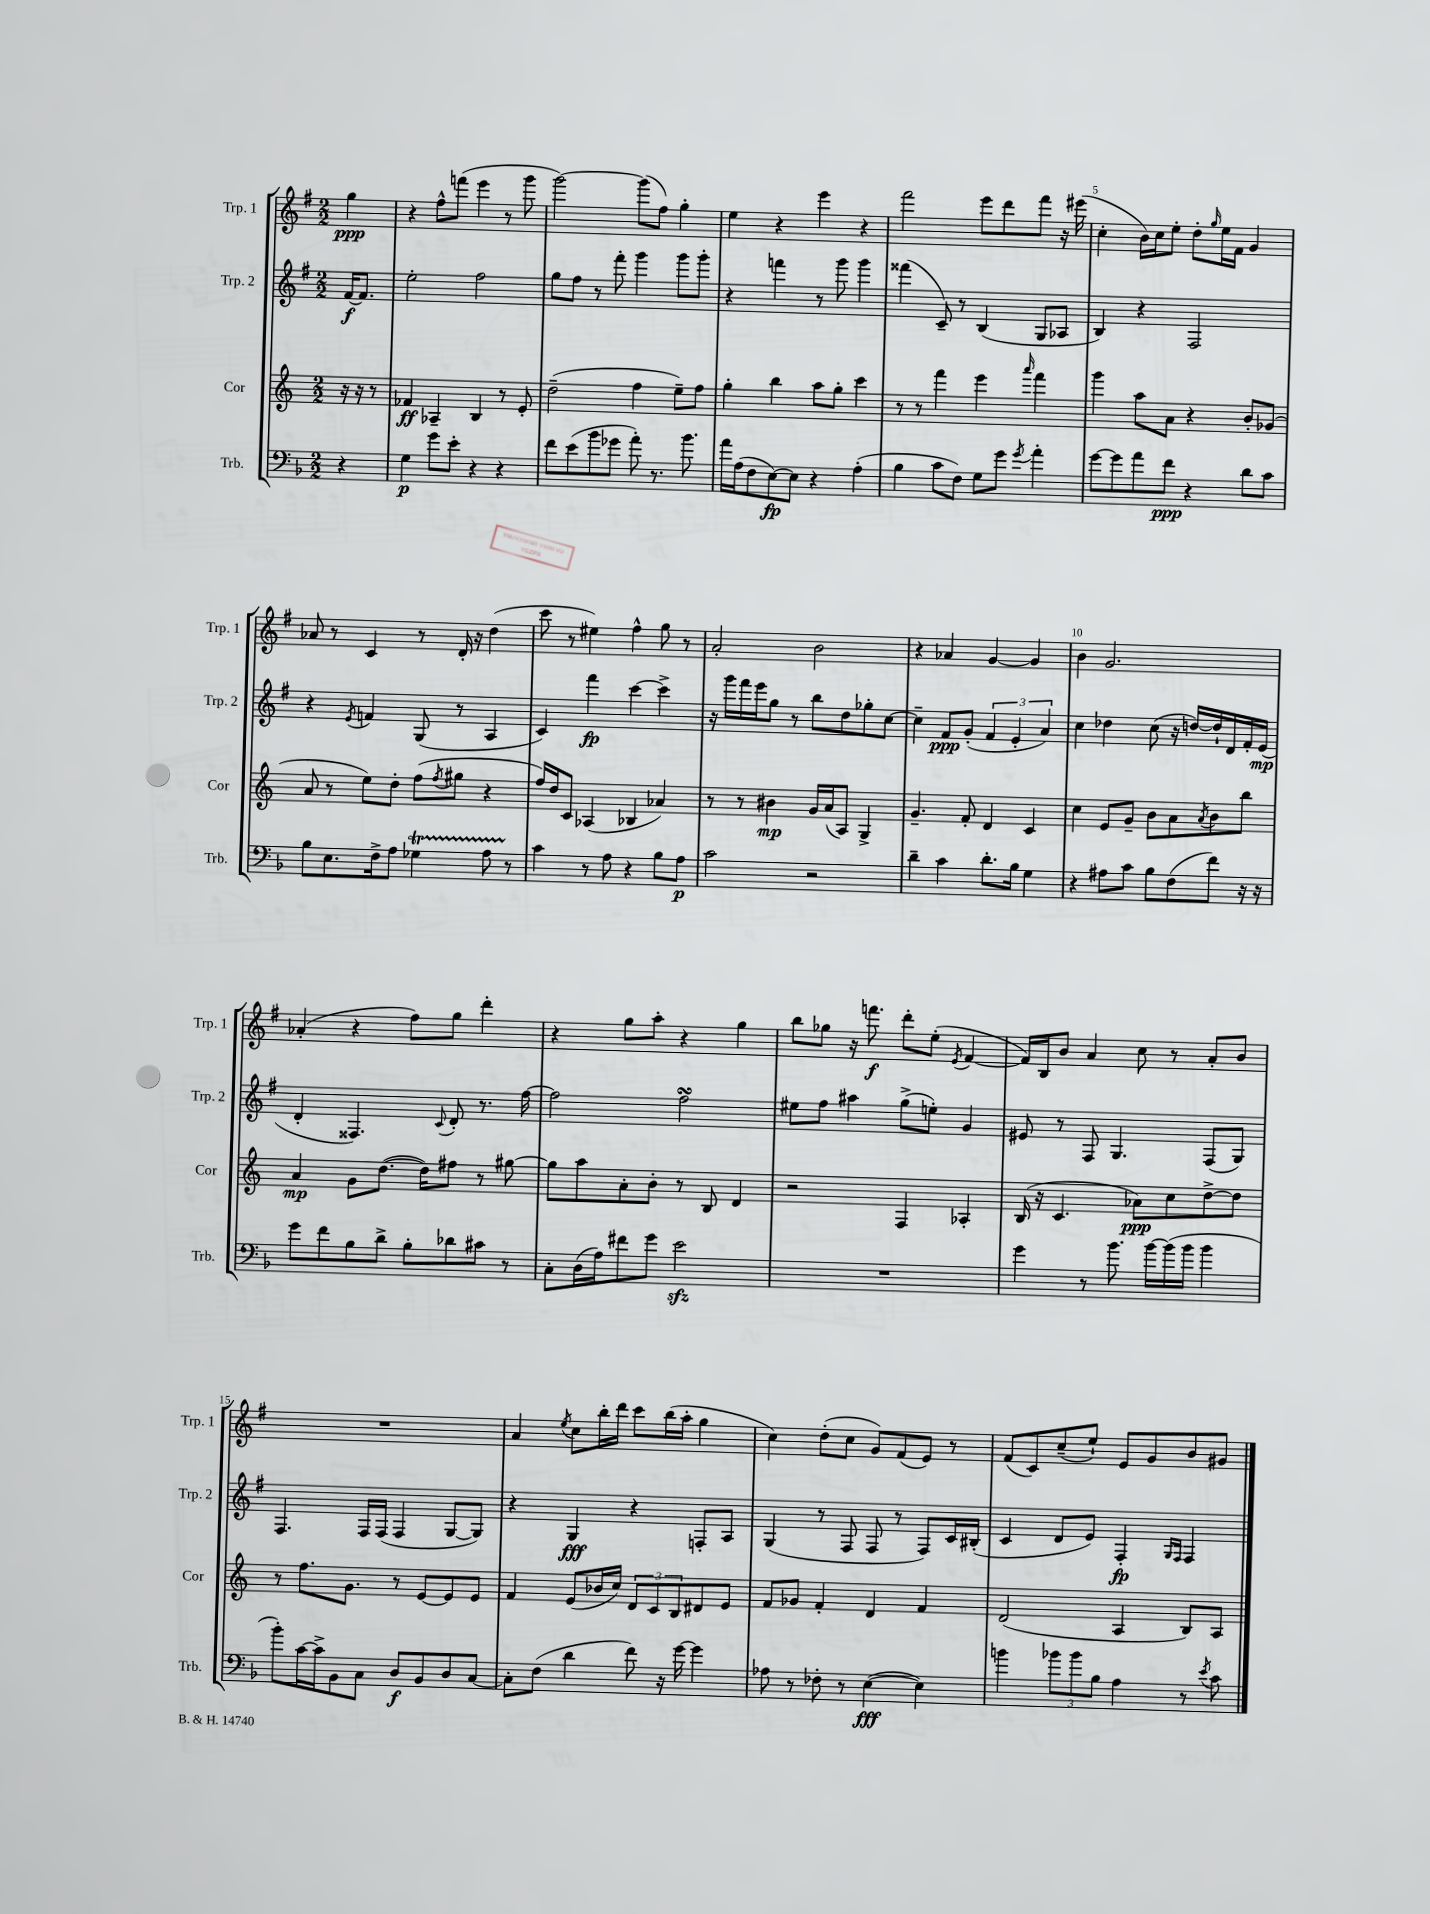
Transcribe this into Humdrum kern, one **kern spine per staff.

**kern	**dynam	**kern	**dynam	**kern	**dynam	**kern	**dynam
*part4	*part4	*part3	*part3	*part2	*part2	*part1	*part1
*staff4	*staff4	*staff3	*staff3	*staff2	*staff2	*staff1	*staff1
*I"Trb.	*	*I"Cor	*	*I"Trp. 2	*	*I"Trp. 1	*
*I'Trb.	*	*I'Cor	*	*I'Trp. 2	*	*I'Trp. 1	*
*clefF4	*	*clefG2	*	*clefG2	*	*clefG2	*
*k[b-]	*	*k[]	*	*k[f#]	*	*k[f#]	*
*M2/2	*	*M2/2	*	*M2/2	*	*M2/2	*
=	=	=	=	=	=	=	=
4r	.	16r	.	[16f#/KL	f	4gg\	ppp
.	.	16r	.	8.f#/J]	.	.	.
.	.	8r	.	.	.	.	.
=1	=1	=1	=1	=1	=1	=1	=1
4G\	p	4f-X/	ff	2ee'\	.	4r	.
8g\L	.	4A-X~/	.	.	.	8ff#^^\L	.
8e'\J	.	.	.	.	.	(8fffn\J	.
4r	.	4B/	.	2ff#\	.	4eee\	.
4r	.	8r	.	.	.	8r	.
.	.	8e'/	.	.	.	8ggg\	.
=2	=2	=2	=2	=2	=2	=2	=2
8f\L	.	(2dd~\	.	8gg\L	.	[2ggg\)	.
(8e\	.	.	.	8ff#\J	.	.	.
8b-\	.	.	.	8r	.	.	.
8g-X\J	.	.	.	8fff#'\	.	.	.
8a'\)	.	4ff\	.	4ggg\	.	(8ggg\L]	.
8.r	.	.	.	.	.	8ff#\J)	.
.	.	8ee~\L)	.	8ggg\L	.	4gg'\	.
8.b-\	.	.	.	.	.	.	.
.	.	8ff\J	.	8ggg'\J	.	.	.
=3	=3	=3	=3	=3	=3	=3	=3
16a\LL	.	4gg'\	.	4r	.	4ee\	.
(16A\J	.	.	.	.	.	.	.
8F\	.	.	.	.	.	.	.
[8E\)	fp	4bb\	.	4fffn\	.	4r	.
8E\J]	.	.	.	.	.	.	.
4r	.	8aa\L	.	8r	.	4eee\	.
.	.	8gg'\J	.	8ggg\	.	.	.
(4A'\	.	4ccc\	.	4ggg\	.	4r	.
=4	=4	=4	=4	=4	=4	=4	=4
4B-\	.	8r	.	(4fff##X\	.	2fff#\	.
.	.	8r	.	.	.	.	.
8c\L	.	4fff\	.	8c~/)	.	.	.
8F\J)	.	.	.	8r	.	.	.
8G\L	.	4eee\	.	(4B/	.	8eee\L	.
8g\J	.	.	.	.	.	8ddd\	.
8qg/	.	16qqaaa/	.	.	.	.	.
4a'\	.	4fff\	.	8G/L	.	8fff#\J	.
.	.	.	.	8A-X/J	.	16r	.
.	.	.	.	.	.	(16eee#X\	.
=5	=5	=5	=5	=5	=5	=5	=5
[8g\L	.	4ggg\	.	4B/)	.	4cc'\	.
8g\]	.	.	.	.	.	.	.
8a\	.	8aa\L	.	4r	.	16b\LL)	.
.	.	.	.	.	.	16cc\J	.
8f\J	ppp	8a\J	.	.	.	8ee'\J	.
4r	.	4r	.	2F#/	.	8dd'\L	.
.	.	.	.	.	.	16qqgg/	.
.	.	.	.	.	.	16ee\L	.
.	.	.	.	.	.	16f#\JJ	.
8d\L	.	8b'/L	.	.	.	4g/	.
8c\J	.	(8g-X/J	.	.	.	.	.
!!LO:LB:g=z
=6	=6	=6	=6	=6	=6	=6	=6
8B-\L	.	8a/	.	4r	.	8a-X/	.
8.E\	.	8r	.	.	.	8r	.
.	.	.	.	8qe/	.	.	.
.	.	8ee\L)	.	4fn/	.	4c/	.
16F^\k	.	.	.	.	.	.	.
8A\J	.	8dd'\J	.	.	.	.	.
4G-XT\	.	(8ff\L	.	(8G/	.	8r	.
.	.	8qff/	.	.	.	.	.
.	.	8gg#X\J	.	8r	.	16d'/	.
.	.	.	.	.	.	16r	.
8ATTT\	.	4r	.	4A/	.	(4dd\	.
8r	.	.	.	.	.	.	.
=7	=7	=7	=7	=7	=7	=7	=7
4c\	.	16ff/LL)	.	4c/)	.	8ccc\	.
.	.	16dd/J	.	.	.	.	.
.	.	8c/J	.	.	.	8r	.
8r	.	(4A-X/	.	4fff#\	fp	4ee#X\)	.
8A\	.	.	.	.	.	.	.
4r	.	4B-X/	.	[4ccc\	.	4ff#^^\	.
8B-\L	.	4a-X/)	.	4ccc^\]	.	8gg\	.
8A\J	p	.	.	.	.	8r	.
=8	=8	=8	=8	=8	=8	=8	=8
2c\	.	8r	.	16r	.	2a'/	.
.	.	.	.	16ggg\LL	.	.	.
.	.	8r	.	16fff#\	.	.	.
.	.	.	.	16eee\J	.	.	.
.	.	4b#X\	mp	8gg\J	.	.	.
.	.	.	.	8r	.	.	.
2r	.	16g/LL	.	8bb\L	.	2b\	.
.	.	(16a/J	.	.	.	.	.
.	.	8A/J)	.	8dd\	.	.	.
.	.	4G^/	.	8gg-X'\	.	.	.
.	.	.	.	[8cc\J	.	.	.
=9	=9	=9	=9	=9	=9	=9	=9
4d~\	.	4.g~/	.	4cc~\]	.	4r	.
4c\	.	.	.	8f#/L	ppp	4a-X/	.
.	.	8f'/	.	(8g'/J	.	.	.
8.d'\L	.	4d/	.	6f#/	.	[4g/	.
.	.	.	.	6e'/	.	.	.
16B-\Jk	.	.	.	.	.	.	.
4G\	.	4c/	.	.	.	4g/]	.
.	.	.	.	6a/)	.	.	.
=10	=10	=10	=10	=10	=10	=10	=10
4r	.	4cc\	.	4cc\	.	4b\	.
8A#X\L	.	8e/L	.	4dd-X\	.	2.g/	.
8c\J	.	8g~/J	.	.	.	.	.
8B-\L	.	8b\L	.	(8cc\	.	.	.
(8F\	.	8a\	.	16r	.	.	.
.	.	.	.	[16ddn/LL)	.	.	.
.	.	8qa/	.	.	.	.	.
8f\J)	.	8b\	.	16dd`/]	.	.	.
.	.	.	.	16d/	.	.	.
16r	.	8bb\J	.	16f#'/	.	.	.
16r	.	.	.	(16e/JJ	mp	.	.
!!LO:LB:g=z
=11	=11	=11	=11	=11	=11	=11	=11
8g\L	.	4a/	mp	4d'/	.	(4a-X'/	.
8f\	.	.	.	.	.	.	.
8B-\	.	8g\L	.	4.F##X/)	.	4r	.
8d^\J	.	([8.dd\J	.	.	.	.	.
8B-'\L	.	.	.	.	.	8ff#\L)	.
.	.	16dd\KL])	.	.	.	.	.
.	.	.	.	8qqc/	.	.	.
8d-X\	.	8ff#X\J	.	8d'/	.	8gg\J	.
8c#X\J	.	8r	.	8.r	.	4ddd'\	.
8r	.	[8gg#X\	.	.	.	.	.
.	.	.	.	[16ff#\	.	.	.
=12	=12	=12	=12	=12	=12	=12	=12
8C'\L	.	8gg#\L]	.	2ff#\]	.	4r	.
(16D\L	.	8aa\	.	.	.	.	.
16A\J)	.	.	.	.	.	.	.
8f#X\	.	8a'\	.	.	.	8gg\L	.
8g\J	.	8b'\J	.	.	.	8aa'\J	.
2ezz\	.	8r	.	2ff#sSsS\	.	4r	.
.	.	8B/	.	.	.	.	.
.	.	4d/	.	.	.	4gg\	.
=13	=13	=13	=13	=13	=13	=13	=13
1r	.	2r	.	8ee#X\L	.	8bb\L	.
.	.	.	.	8ff#\J	.	8gg-X\J	.
.	.	.	.	4aa#X\	.	16r	.
.	.	.	.	.	.	8.fffn\	f
.	.	4F/	.	(8gg^\L	.	8ddd'\L	.
.	.	.	.	8een'\J)	.	(8ee'\J	.
.	.	.	.	.	.	8qe/	.
.	.	4A-X'/	.	4g/	.	[4f#/	.
=14	=14	=14	=14	=14	=14	=14	=14
4g\	.	(16B/	.	8e#X/	.	16f#/LL])	.
.	.	16r	.	.	.	16B/J	.
.	.	4.c/	.	8r	.	8b/J	.
8r	.	.	.	8F#/	.	4a/	.
8.b-\	.	.	.	4.G/	.	.	.
.	.	8a-X\L)	ppp	.	.	8cc\	.
[16b-\LL	.	.	.	.	.	.	.
(16b-\]	.	8cc\	.	.	.	8r	.
16b-\JJ	.	.	.	.	.	.	.
4b-\	.	[8dd^\	.	(8F#/L	.	8a'/L	.
.	.	8dd\J]	.	8G/J)	.	8b/J	.
!!LO:LB:g=z
=15	=15	=15	=15	=15	=15	=15	=15
8b-'\L)	.	8r	.	4.F#/	.	1r	.
[16c\L	.	8.ff\L	.	.	.	.	.
16c^\J]	.	.	.	.	.	.	.
8BB-\	.	.	.	.	.	.	.
.	.	8.g\J	.	.	.	.	.
8C\J	.	.	.	16F#/LL	.	.	.
.	.	.	.	(16F#/JJ	.	.	.
8D/L	f	8r	.	4F#/	.	.	.
8BB-/	.	[8e/L	.	.	.	.	.
8D/	.	8e/]	.	[8G/L	.	.	.
[8C/J	.	8e/J	.	8G/J])	.	.	.
=16	=16	=16	=16	=16	=16	=16	=16
8C'\L]	.	4f/	.	4r	.	4a/	.
(8F\J	.	.	.	.	.	.	.
.	.	.	.	.	.	8qee/	.
4d\	.	(8e/L	.	4G/	fff	8cc\L	.
.	.	16b-X/L	.	.	.	16bb'\L	.
.	.	16cc/JJ)	.	.	.	16ddd\JJ	.
8f\)	.	12d/L	.	4r	.	8ccc\L	.
.	.	12c/	.	.	.	.	.
16r	.	.	.	.	.	(16bb\L	.
.	.	12B/	.	.	.	.	.
[16g\	.	.	.	.	.	16aa'\JJ	.
4g\]	.	8d#X/	.	8Fn'/L	.	4gg\	.
.	.	8e/J	.	8A/J	.	.	.
=17	=17	=17	=17	=17	=17	=17	=17
8A-X\	.	8f/L	.	(4G/	.	4cc\)	.
8r	.	8g-X/J	.	.	.	.	.
8F-X'\	.	4f'/	.	8r	.	(8dd'\L	.
8r	.	.	.	8F#/	.	8cc\J	.
([4E\	fff	4d/	.	8F#/	.	8g/L)	.
.	.	.	.	8r	.	(8f#/	.
4E\])	.	4f/	.	8F#/L)	.	8e/J)	.
.	.	.	.	16c/L	.	8r	.
.	.	.	.	(16B#X'/JJ	.	.	.
=18	=18	=18	=18	=18	=18	=18	=18
4bn\	.	(2d/	.	4c/	.	(8f#/L	.
.	.	.	.	.	.	8c/)	.
12b-X\L	.	.	.	8d/L	.	(8cc~/	.
12b-\	.	.	.	.	.	.	.
.	.	.	.	8e/J)	.	8ee`/J)	.
12B-\J	.	.	.	.	.	.	.
4A\	.	4A/	.	4F#'/	fp	8e/L	.
.	.	.	.	.	.	8g/	.
.	.	.	.	16qqG/LL	.	.	.
.	.	.	.	16qqF#/JJ	.	.	.
8r	.	8B/L)	.	4F#/	.	8b/	.
8qe/	.	.	.	.	.	.	.
8c\	.	8A/J	.	.	.	8g#X/J	.
==	==	==	==	==	==	==	==
*-	*-	*-	*-	*-	*-	*-	*-
